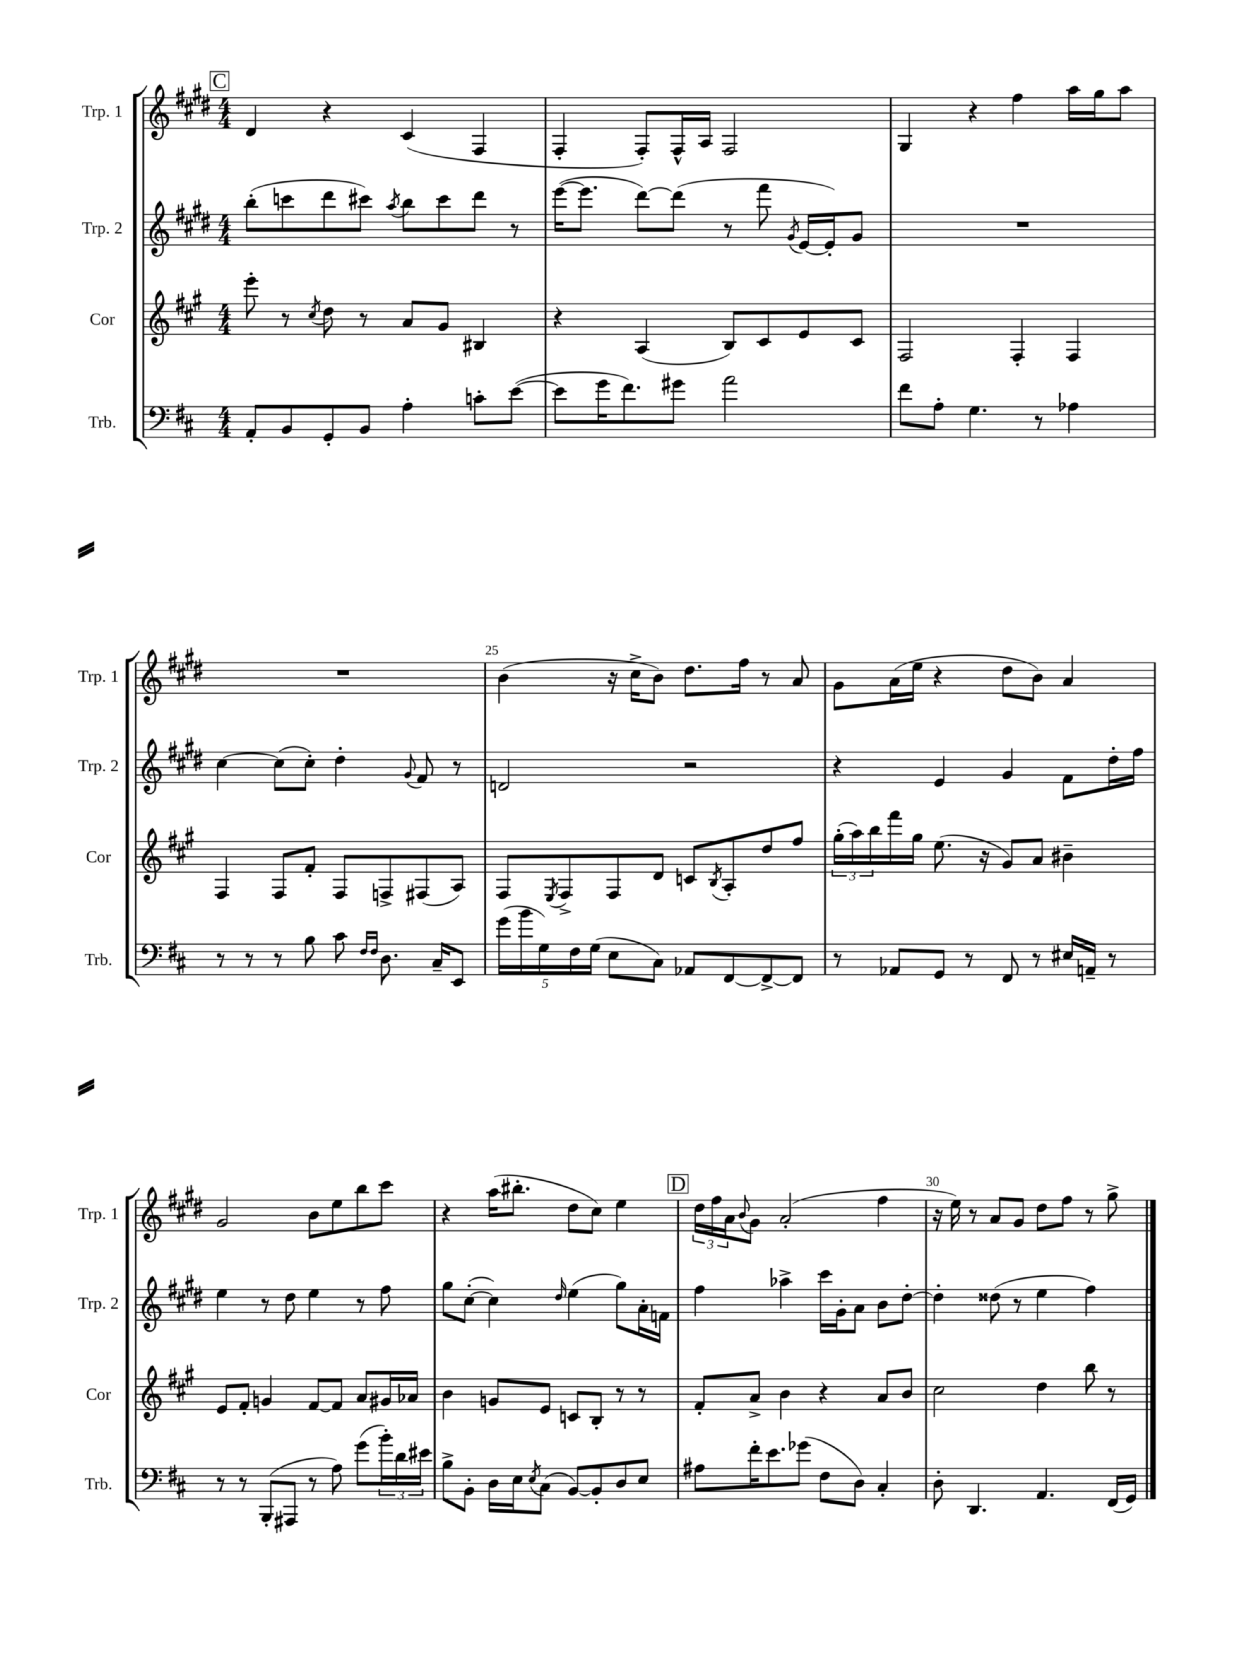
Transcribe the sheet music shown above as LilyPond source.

<<
\new StaffGroup <<
\new Staff = "s0" \with { instrumentName = "Trp. 1" shortInstrumentName = "Trp. 1" } {
    \clef treble \key e \major \numericTimeSignature \time 4/4
    \mark \markup { \box "C" } dis'4 r4 cis'4( fis4 |
    fis4-. fis8-.) fis16-^ a16 fis2 |
    gis4 r4 fis''4 a''16 gis''16 a''8 |
    R1 |
    b'4( r16 cis''16-> b'8) dis''8. fis''16 r8 a'8 |
    gis'8 a'16( e''16 r4 dis''8 b'8) a'4 |
    gis'2 b'8 e''8 b''8 cis'''8 |
    r4 a''16( bis''8.-. dis''8 cis''8) e''4 |
    \mark \markup { \box "D" } \tuplet 3/2 { dis''16 fis''16 a'16 } \appoggiatura { b'8 } gis'8 a'2-.( fis''4 |
    r16 e''16) r8 a'8 gis'8 dis''8 fis''8 r8 gis''8-> \bar "|." |
}
\new Staff = "s1" \with { instrumentName = "Trp. 2" shortInstrumentName = "Trp. 2" } {
    \clef treble \key e \major \numericTimeSignature \time 4/4
    \mark \markup { \box "C" } b''8-.( c'''8 dis'''8 cis'''8) \acciaccatura { a''8 } b''8 cis'''8 dis'''8 r8 |
    e'''16~( e'''8. dis'''8~) dis'''8( r8 fis'''8 \acciaccatura { gis'8 } e'16~ e'16-.) gis'8 |
    R1 |
    cis''4~ cis''8( cis''8-.) dis''4-. \appoggiatura { gis'8 } fis'8 r8 |
    d'2 r2 |
    r4 e'4 gis'4 fis'8 dis''16-. fis''16 |
    e''4 r8 dis''8 e''4 r8 fis''8 |
    gis''8 cis''8~-.( cis''4) \grace { dis''16 } e''4( gis''8) a'16-. f'16 |
    \mark \markup { \box "D" } fis''4 aes''4-> cis'''16 gis'16-. a'8 b'8 dis''8~-. |
    dis''4-. disis''8( r8 e''4 fis''4) \bar "|." |
}
\new Staff = "s2" \with { instrumentName = "Cor" shortInstrumentName = "Cor" } {
    \clef treble \key a \major \numericTimeSignature \time 4/4
    \mark \markup { \box "C" } e'''8-. r8 \acciaccatura { cis''8 } d''8 r8 a'8 gis'8 bis4 |
    r4 a4( b8) cis'8 e'8 cis'8 |
    fis2 fis4-. fis4 |
    fis4 fis8 fis'8-. fis8 f8-> fis8( a8) |
    fis8 \acciaccatura { e8 } fis8-> fis8 d'8 c'8 \acciaccatura { b8 } a8-. d''8 fis''8 |
    \tuplet 3/2 { gis''16-.( a''16) b''16 } fis'''16 gis''16 e''8.( r16 gis'8) a'8 bis'4-- |
    e'8 fis'8-. g'4 fis'8~ fis'8 a'8 gis'16 aes'16 |
    b'4 g'8 e'8 c'8 b8-. r8 r8 |
    \mark \markup { \box "D" } fis'8-. a'8-> b'4 r4 a'8 b'8 |
    cis''2 d''4 b''8 r8 \bar "|." |
}
\new Staff = "s3" \with { instrumentName = "Trb." shortInstrumentName = "Trb." } {
    \clef bass \key d \major \numericTimeSignature \time 4/4
    \mark \markup { \box "C" } a,8-. b,8 g,8-. b,8 a4-. c'8-. e'8~( |
    e'8 g'16 fis'8.) gis'8 a'2 |
    fis'8 a8-. g4. r8 aes4 |
    r8 r8 r8 b8 cis'8 \grace { fis16 fis16 } d8. cis16-- e,8 |
    \tuplet 5/4 { g'16( b'16 g16) fis16 g16( } e8 cis8) aes,8 fis,8~ fis,8~-> fis,8 |
    r8 aes,8 g,8 r8 fis,8 r8 eis16 a,16-- r8 |
    r8 r8 b,,8-.( ais,,8 r8 a8) g'8( \tuplet 3/2 { b'16-.) d'16 eis'16 } |
    b8-> b,8-. d16 e16 \acciaccatura { e8 } cis8( b,8~) b,8-. d8 e8 |
    \mark \markup { \box "D" } ais8 fis'16-. e'8. ges'8( fis8 d8) cis4-. |
    d8-. d,4. a,4. fis,16( g,16) \bar "|." |
}
>>
>>
\layout { \context { \Score currentBarNumber = #21 \override BarNumber.break-visibility = ##(#f #t #t) barNumberVisibility = #(every-nth-bar-number-visible 5) } }
